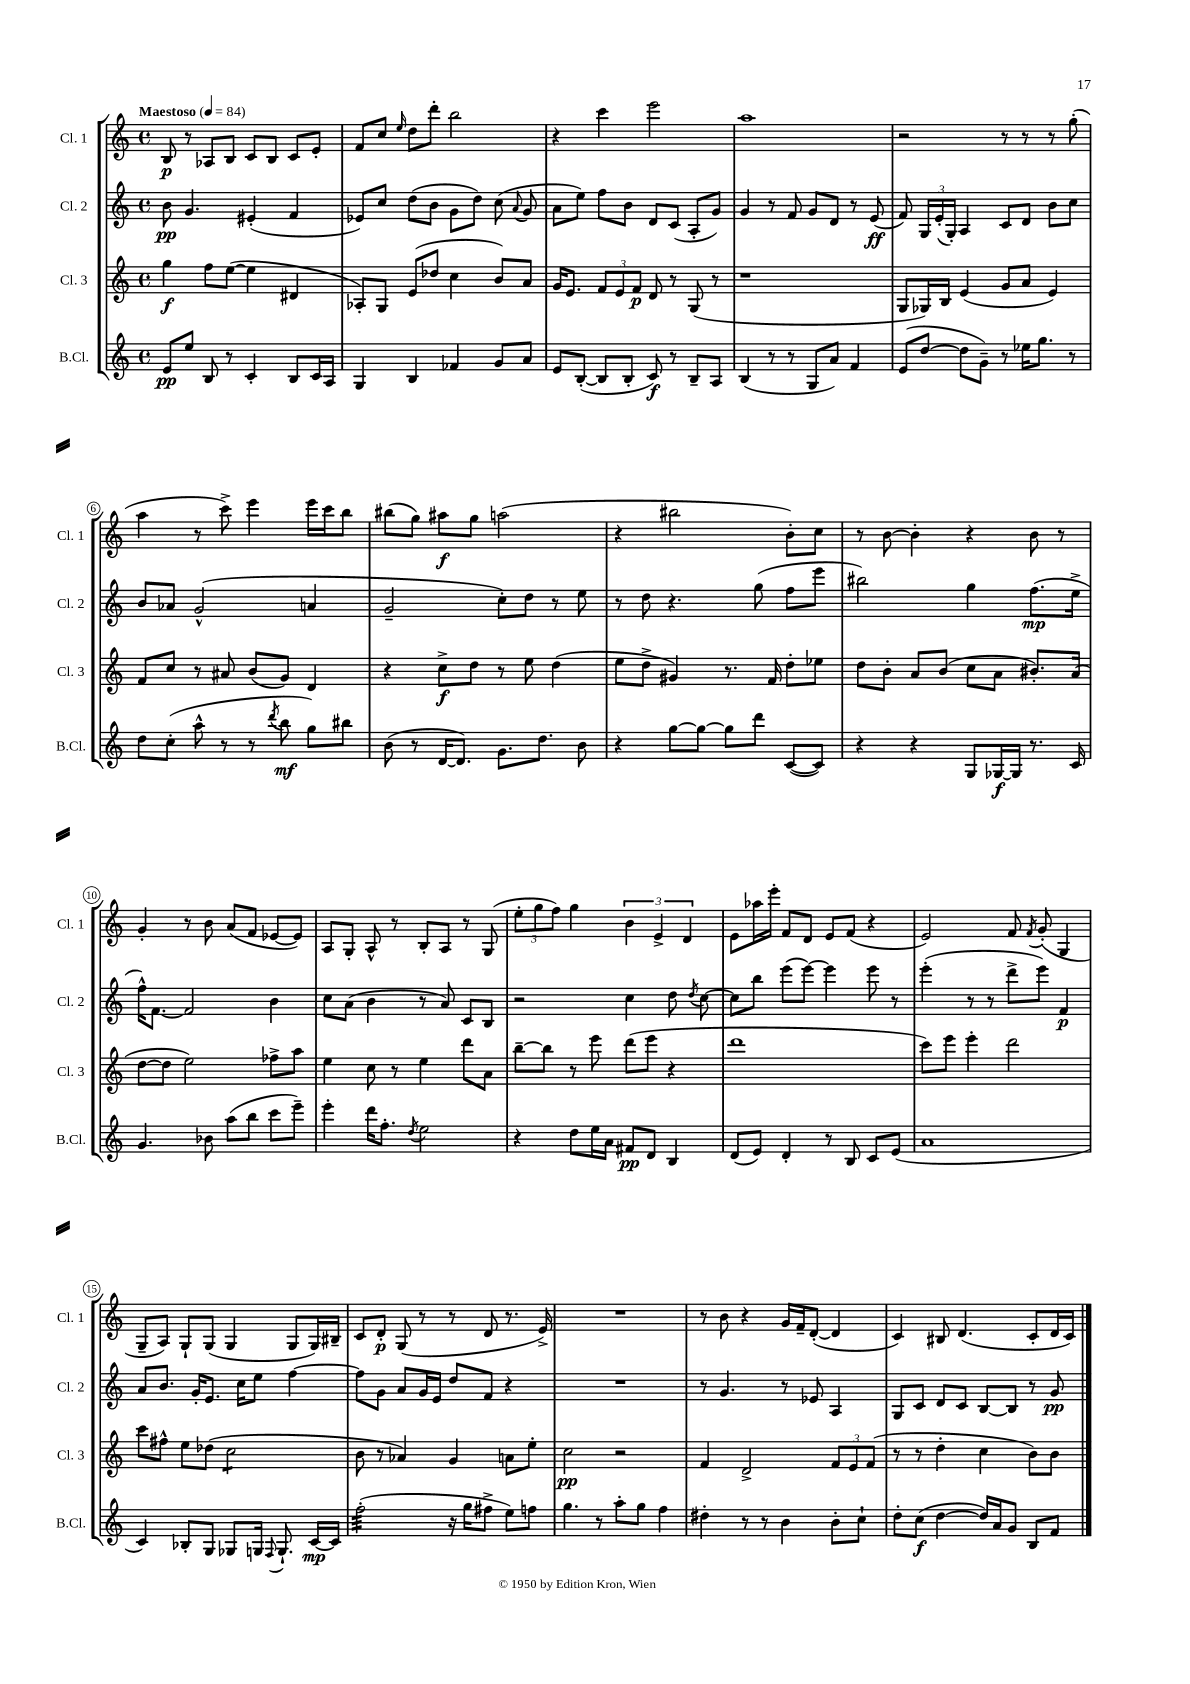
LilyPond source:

<<
\new StaffGroup <<
\new Staff = "s0" \with { instrumentName = "Cl. 1" shortInstrumentName = "Cl. 1" } {
    \clef treble \key c \major \defaultTimeSignature \time 4/4 \tempo "Maestoso" 4 = 84
    \autoBeamOff b8\p r8 aes8[ b8] c'8[ b8] c'8[ e'8]-. |
    f'8[ c''8] \grace { e''16 } d''8[ d'''8]-. b''2 |
    r4 c'''4 e'''2 |
    a''1 |
    r2 r8 r8 r8 g''8-.( |
    a''4 r8 c'''8->) e'''4 e'''16[ c'''16 b''8] |
    bis''8[( g''8]) ais''8[\f g''8] a''2( |
    r4 bis''2 b'8[-.) c''8] |
    r8 b'8~ b'4-. r4 b'8 r8 |
    g'4-. r8 b'8 a'8[( f'8] ees'8[~ ees'8]) |
    a8[ g8]-. a8-^ r8 b8[-. a8] r8 g8( |
    \tuplet 3/2 { e''8[-. g''8 f''8]) } g''4 \tuplet 3/2 { b'4 e'4-> d'4 } |
    e'8[ aes''16 e'''16]-. f'8[ d'8] e'8[ f'8]( r4 |
    e'2) f'8 \acciaccatura { f'8 } g'8-.( g4 |
    g8[-- a8]) g8[-! g8]( g4 g8[ g16) bis16]-- |
    c'8[ d'8]-.\p g8( r8 r8 d'8 r8. e'16->) |
    R1 |
    r8 b'8 r4 g'16[ f'16-- d'8]~-.( d'4 |
    c'4) bis8 d'4.( c'8[-. d'16 c'16]) \bar "|." |
}
\new Staff = "s1" \with { instrumentName = "Cl. 2" shortInstrumentName = "Cl. 2" } {
    \clef treble \key c \major \defaultTimeSignature \time 4/4
    \autoBeamOff b'8\pp g'4. eis'4-.( f'4 |
    ees'8[) c''8] d''8[( b'8] g'8[ d''8]) c''8( \appoggiatura { a'8 } g'8 |
    a'8[ e''8]) f''8[ b'8] d'8[ c'8]( a8[-. g'8]) |
    g'4 r8 f'8 g'8[ d'8] r8 e'8\ff( |
    f'8) \tuplet 3/2 { g16[ e'16-.( g16]-.) } a4 c'8[ d'8] b'8[ c''8] |
    b'8[ aes'8] g'2-^( a'4 |
    g'2-- c''8[-.) d''8] r8 e''8 |
    r8 d''8 r4. g''8( f''8[ e'''8] |
    bis''2) g''4 f''8.[\mp( e''16]-> |
    f''16[-^) f'8.]~ f'2 b'4 |
    c''8[ a'8]( b'4 r8 a'8) c'8[ b8] |
    r2 c''4 d''8 \acciaccatura { d''8 } c''8~ |
    c''8[ b''8] e'''8[( e'''8]~) e'''4 e'''8 r8 |
    e'''4-.( r8 r8 d'''8[-> e'''8]) f'4\p |
    a'8[ b'8.] g'16[-. e'8.] c''16[ e''8] f''4~ |
    f''8[ g'8] a'8[ g'16 e'16] d''8[ f'8] r4 |
    R1 |
    r8 g'4. r8 ees'8 a4 |
    g8[ c'8] d'8[ c'8] b8[~ b8] r8 g'8\pp \bar "|." |
}
\new Staff = "s2" \with { instrumentName = "Cl. 3" shortInstrumentName = "Cl. 3" } {
    \clef treble \key c \major \defaultTimeSignature \time 4/4
    \autoBeamOff g''4\f f''8[ e''8]~( e''4 dis'4 |
    aes8[-.) g8] e'8[( des''8] c''4 b'8[) a'8] |
    g'16[ e'8.] \tuplet 3/2 { f'8[ e'8 f'8]\p } d'8 r8 g8( r8 |
    r1 |
    g8[ ges16) b16] e'4( g'8[ a'8] e'4) |
    f'8[ c''8] r8 ais'8 b'8[( g'8]) d'4 |
    r4 c''8[->\f d''8] r8 e''8 d''4( |
    e''8[ d''8]-> gis'4) r8. f'16 d''8[-. ees''8] |
    d''8[ b'8]-. a'8[ b'8]( c''8[ a'8] bis'8.[-.) a'16]( |
    d''8[~ d''8] e''2) fes''8[-> a''8] |
    e''4 c''8 r8 e''4 d'''8[ a'8] |
    b''8[~-- b''8] r8 e'''8 d'''8[( e'''8] r4 |
    d'''1 |
    c'''8[) e'''8] e'''4-. d'''2 |
    c'''8[ fis''8]-^ e''8[ des''8]( c''2:8 |
    b'8 r8 aes'4) g'4 a'8[ e''8]-. |
    c''2\pp r2 |
    f'4 d'2-> \tuplet 3/2 { f'8[ e'8 f'8]( } |
    r8 r8 d''4-. c''4 b'8[) b'8] \bar "|." |
}
\new Staff = "s3" \with { instrumentName = "B.Cl." shortInstrumentName = "B.Cl." } {
    \clef treble \key c \major \defaultTimeSignature \time 4/4
    \autoBeamOff e'8[\pp e''8] b8 r8 c'4-. b8[ c'16 a16] |
    g4 b4 fes'4 g'8[ a'8] |
    e'8[ b8]~-.( b8[ b8]-. c'8\f) r8 b8[-- a8] |
    b4( r8 r8 g8[ a'8]) f'4 |
    e'8[( d''8]~ d''8[ g'8]--) r8 ees''16[ g''8.] r8 |
    d''8[ c''8]-.( a''8-^ r8 r8 \acciaccatura { d'''8 } b''8\mf g''8[) bis''8] |
    b'8( r8 d'16[~ d'8.]) g'8.[ d''8.] b'8 |
    r4 g''8[~ g''8]~ g''8[ d'''8] c'8[~( c'8]) |
    r4 r4 g8[ ges16~\f ges16] r8. c'16 |
    g'4. bes'8 a''8[( b''8] c'''8[ e'''8]--) |
    e'''4-. d'''16[ f''8.]-. \acciaccatura { d''8 } e''2 |
    r4 d''8[ e''16 a'16] fis'8[\pp d'8] b4 |
    d'8[( e'8]) d'4-. r8 b8 c'8[ e'8]( |
    a'1 |
    c'4) bes8[-. g8] ges8[ g16] \appoggiatura { f8 } g8.-! c'16[~\mp c'16] |
    f''2:32-.( r16 g''16[ fis''8]-> e''8[) f''8] |
    g''4. r8 a''8[-. g''8] f''4 |
    dis''4-. r8 r8 b'4 b'8[-. c''8]-! |
    d''8[-. c''8]\f( d''4~ d''16[) a'16 g'8] b8[ f'8] \bar "|." |
}
>>
>>
\layout { \context { \Score \override BarNumber.stencil = #(make-stencil-circler 0.1 0.3 ly:text-interface::print) } }
